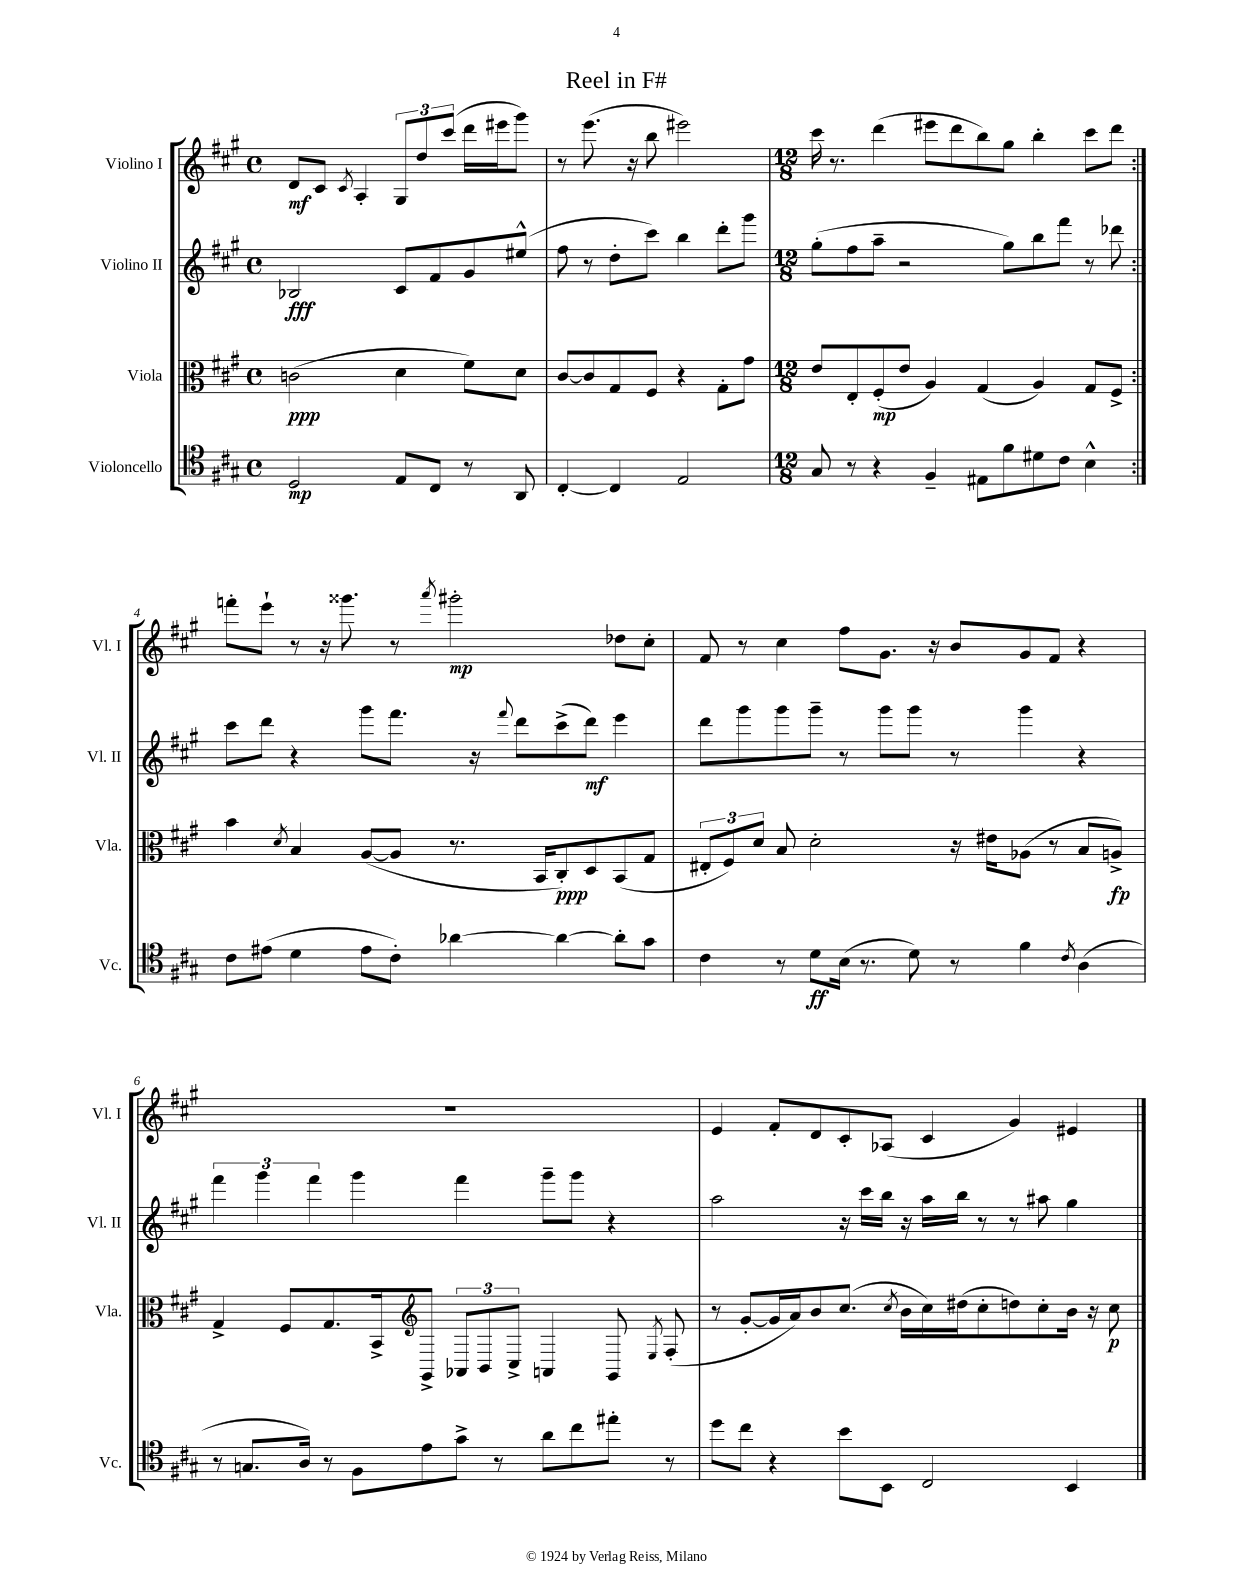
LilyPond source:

\header { title = "Reel in F#" }
<<
\new StaffGroup <<
\new Staff = "s0" \with { instrumentName = "Violino I" shortInstrumentName = "Vl. I" } {
    \clef treble \key a \major \defaultTimeSignature \time 4/4
    \autoBeamOff \repeat volta 2 { d'8[\mf cis'8] \acciaccatura { cis'8 } a4-. \tuplet 3/2 { gis8[ d''8 cis'''8]( } d'''16[ eis'''16 gis'''8]) |
    r8 e'''8.( r16 b''8 eis'''2) |
    \numericTimeSignature \time 12/8 cis'''16 r8. d'''4( eis'''8[ d'''8 b''8) gis''8] b''4-. cis'''8[ d'''8] | }
    f'''8[-. e'''8]-! r8 r16 gisis'''8. r8 \acciaccatura { a'''8 } gis'''2-.\mp des''8[ cis''8]-. |
    fis'8 r8 cis''4 fis''8[ gis'8.] r16 b'8[ gis'8 fis'8] r4 |
    R1. |
    e'4 fis'8[-. d'8 cis'8-. aes8]( cis'4 gis'4) eis'4 \bar "|." |
}
\new Staff = "s1" \with { instrumentName = "Violino II" shortInstrumentName = "Vl. II" } {
    \clef treble \key a \major \defaultTimeSignature \time 4/4
    \autoBeamOff \repeat volta 2 { bes2\fff cis'8[ fis'8 gis'8 eis''8]-^( |
    fis''8 r8 d''8[-. cis'''8]) b''4 d'''8[-. gis'''8] |
    \numericTimeSignature \time 12/8 gis''8[-.( fis''8 a''8]-- r2 gis''8[) b''8 fis'''8] r8 des'''8 | }
    cis'''8[ d'''8] r4 gis'''8[ fis'''8.] r16 \appoggiatura { fis'''8 } d'''8[ cis'''8->( d'''8]\mf) e'''4 |
    d'''8[ gis'''8 gis'''8 gis'''8]-- r8 gis'''8[ gis'''8] r8 gis'''4 r4 |
    \tuplet 3/2 { fis'''4 gis'''4 fis'''4 } gis'''4 fis'''4 gis'''8[-- gis'''8] r4 |
    a''2 r16 cis'''16[ b''16] r16 a''16[ b''16] r8 r8 ais''8 gis''4 \bar "|." |
}
\new Staff = "s2" \with { instrumentName = "Viola" shortInstrumentName = "Vla." } {
    \clef alto \key a \major \defaultTimeSignature \time 4/4
    \autoBeamOff \repeat volta 2 { c'2\ppp( d'4 fis'8[) d'8] |
    cis'8[~ cis'8 gis8 fis8] r4 gis8[-. gis'8] |
    \numericTimeSignature \time 12/8 e'8[ e8-. fis8-.\mp( e'8] a4) gis4( a4) gis8[ fis8]-> | }
    b'4 \acciaccatura { d'8 } b4 a8[~( a8] r8. b,16[ cis8-.\ppp) d8 b,8( gis8] |
    \tuplet 3/2 { eis8[-. fis8) d'8] } b8 d'2-. r16 eis'16[ aes8]( r8 b8[ a8]->\fp) |
    gis4-> fis8[ gis8. b,16-> gis,8]-> \tuplet 3/2 { aes,8[ b,8 cis8]-> } a,4 gis,8 \acciaccatura { e8 } fis8-.( |
    \clef treble r8 gis'8[~-. gis'16 a'16) b'8 cis''8.]( \acciaccatura { cis''8 } b'16[ cis''16) dis''16( cis''8-. d''8) cis''8-. b'16] r16 cis''8\p \bar "|." |
}
\new Staff = "s3" \with { instrumentName = "Violoncello" shortInstrumentName = "Vc." } {
    \clef tenor \key a \major \defaultTimeSignature \time 4/4
    \autoBeamOff \repeat volta 2 { d2\mp e8[ cis8] r8 a,8 |
    cis4~-. cis4 e2 |
    \numericTimeSignature \time 12/8 gis8 r8 r4 fis4-- eis8[ fis'8 dis'8 cis'8] b4-^ | }
    cis'8[ eis'8]( d'4 eis'8[ cis'8]-.) aes'4~ aes'4~ aes'8[-. gis'8] |
    cis'4 r8 d'8[\ff b16]( r8. d'8) r8 fis'4 \acciaccatura { cis'8 } a4( |
    r8 g8.[ a16]) r8 fis8[ e'8 gis'8]-> r8 a'8[ cis''8 eis''8]-. r8 |
    d''8[ cis''8] r4 b'8[ b,8] cis2 b,4 \bar "|." |
}
>>
>>
